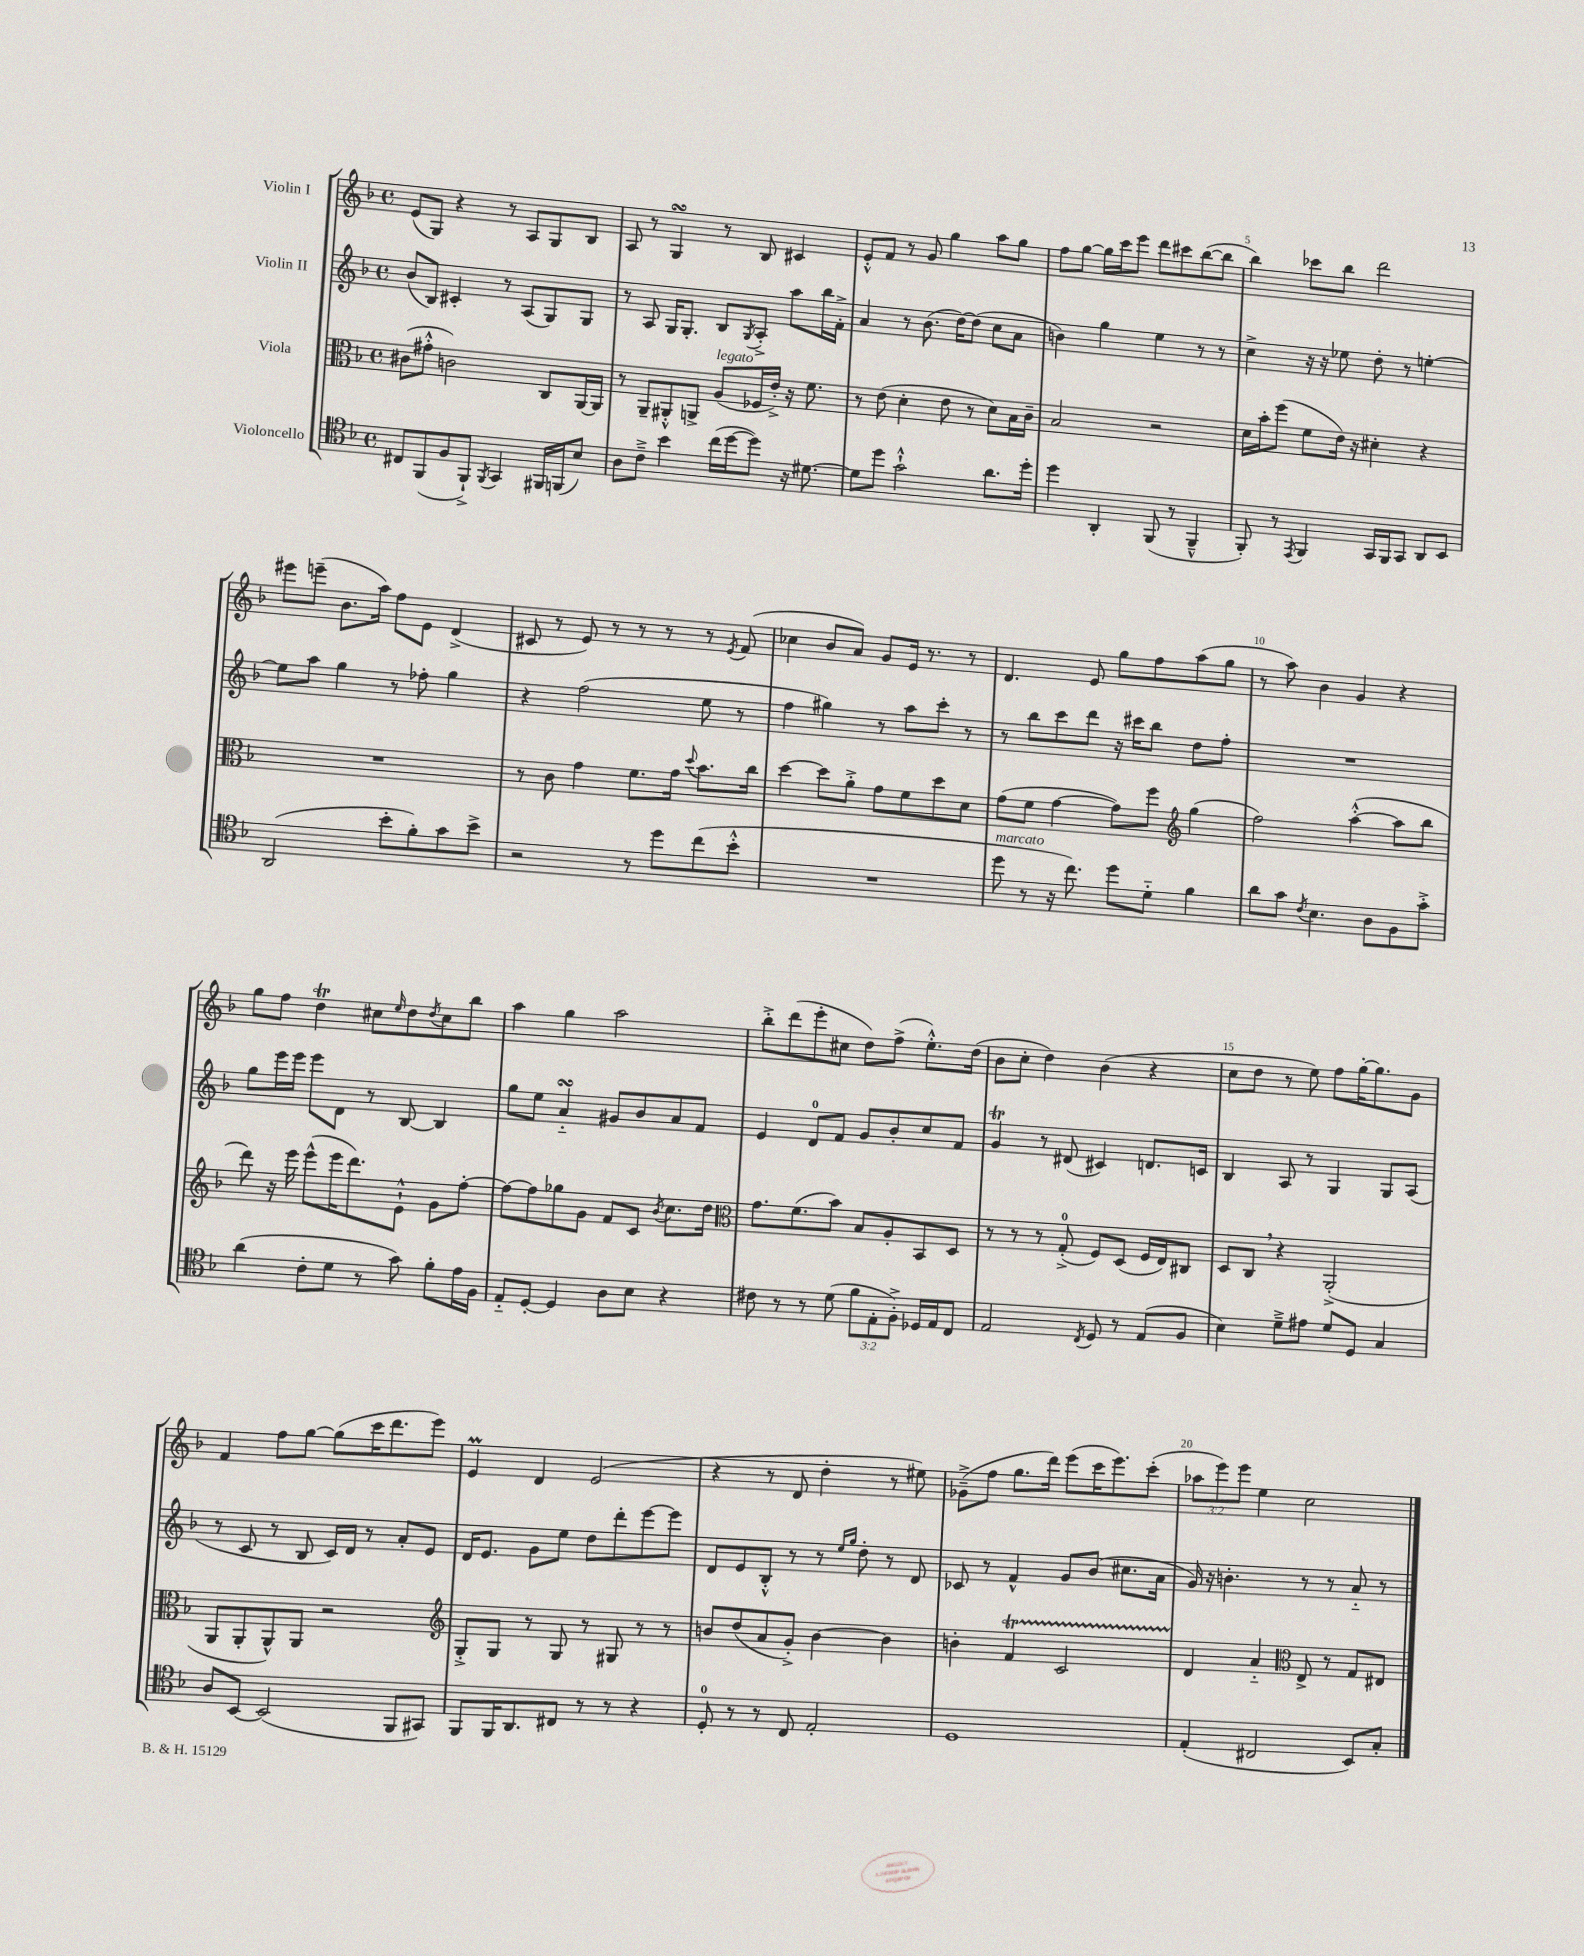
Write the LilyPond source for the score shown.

<<
\new StaffGroup <<
\new Staff = "s0" \with { instrumentName = "Violin I" } {
    \clef treble \key f \major \defaultTimeSignature \time 4/4 \override Staff.TupletNumber.text = #tuplet-number::calc-fraction-text
    e'8( g8) r4 r8 a8 g8 bes8 |
    a8 r8 g4\turn r8 bes8 cis'4 |
    e'8-.-^ f'8 r8 g'8 g''4 a''8 g''8 |
    f''8 g''8~ g''16 c'''16 e'''8 d'''8 cis'''8 bes''8~( bes''8 |
    bes''4) ces'''8 bes''8 d'''2 |
    eis'''8 e'''8--( bes'8. a''16) f''8 e'8 d'4->( |
    cis'8 r8 e'8) r8 r8 r8 r8 \acciaccatura { e'8 } f'8( |
    ces''4 bes'8 a'8) g'8 e'16 r8. r8 |
    d'4. e'8 g''8 f''8 a''8( g''8 |
    r8 a''8) bes'4 g'4 r4 |
    g''8 f''8 d''4\trill cis''8 \grace { e''16 } d''8 \acciaccatura { d''8 } cis''8 bes''8 |
    a''4 g''4 a''2 |
    bes''8-.-> d'''8( e'''8-. cis''8 d''8) f''8->( e''8.-.-^) d''16( |
    bes'8 c''8-. d''4) bes'4( r4 |
    c''8 d''8 r8 e''8) f''8 g''16~-. g''8. g'8 |
    f'4 f''8 g''8~ g''8( c'''16 d'''8. e'''8) |
    e'4\prall d'4 e'2( |
    r4 r8 d'8 d''4-. r8 eis''8) |
    ges'8--->( f''8 g''8. d'''16) e'''8( c'''16 e'''8.) c'''8-.( |
    \tuplet 3/2 { aes''8 e'''8) e'''8 } e''4 c''2 \bar "|." |
}
\new Staff = "s1" \with { instrumentName = "Violin II" } {
    \clef treble \key f \major \defaultTimeSignature \time 4/4
    bes'8( bes8) cis'4-. r8 a8( g8) g8 |
    r8 a8 g16 g8.-. bes8 \acciaccatura { g8 } a8-.-> a''8 bes''16 f'16-.-> |
    a'4 r8 bes'8.( d''16~) d''8( c''8 a'8 |
    b'4) g''4 e''4 r8 r8 |
    c''4-> r16 r16 ees''8 d''8-. r8 e''4~-. |
    e''8 a''8 g''4 r8 fes''8-. g''4 |
    r4 f''2( e''8 r8 |
    f''4 gis''4) r8 a''8 c'''8-. r8 |
    r8 bes''8 c'''8 d'''8 r16 cis'''16 bes''8 d''8 f''8-. |
    R1 |
    g''8 e'''16 e'''16 e'''8 d'8 r8 bes8~ bes4 |
    g''8 e''8 a'4-_\turn gis'8 bes'8 a'8 f'8 |
    e'4 d'8-0 f'8 g'8 bes'8-. c''8 f'8 |
    g'4\trill r8 dis'8( cis'4) d'8. c'16 |
    bes4 a8 r8 g4 g8 a8( |
    r8 c'8 r8 bes8 c'16) d'16 r8 a'8-. e'8 |
    d'16 e'8. g'8 e''8 d''8 d'''8-. e'''8~ e'''8 |
    d'8 e'8 bes8-.-^ r8 r8 \grace { e''16 g''16 } d''8-. r8 d'8 |
    ces'8 r8 f'4-^ g'8 bes'8( cis''8. a'16 |
    g'16) r16 b'4.-. r8 r8 a'8-_ r8 \bar "|." |
}
\new Staff = "s2" \with { instrumentName = "Viola" } {
    \clef alto \key f \major \defaultTimeSignature \time 4/4
    cis'8( gis'8-.-^ c'2) c8 a,16~ a,16 |
    r8 a,8-- ais,8-.-^ a,8-> a8^\markup { \italic "legato" }( fes16 e'16-.->) r16 f'8. |
    r8 e'8( d'4-. e'8 r8 d'8) bes16 c'16-- |
    bes2 r2 |
    d'16 bes'16-. f''8( f'8 e'16) r16 dis'4-. r4 |
    R1 |
    r8 c'8 g'4 f'8. g'16 \appoggiatura { d''8 } bes'8. c''16 |
    d''4~ d''8 a'8-.-> g'8 f'8 d''8 d'8 |
    g'8( f'8 g'4~ g'8) f''8 \clef treble g''4( |
    f''2) a''4~-.-^( a''8 bes''8 |
    d'''8) r16 e'''16 e'''8-^( e'''16 d'''8.) e'8-!-^ g'8 f''8~-. |
    f''8~ f''8 ges''8 g'8 f'8 c'8 \acciaccatura { bes'8 } c''8. d''16 |
    \clef alto g'8. f'8.( bes'8) bes8 a8-. bes,8 d8 |
    r8 r8 r8 g8-0-.->( f8) d8( f16 e16) cis8 |
    d8 c8 \breathe r4 a,2-.->( |
    a,8 a,8-. a,8-^) a,8 r2 |
    \clef treble g8-.-> g8 r8 g8 r8 gis8 r8 r8 |
    b'8 d''8( a'8 g'8-.->) b'4~ b'4 |
    b'4-. f'4\startTrillSpan c'2 |
    d'4\stopTrillSpan a'4-_ \clef alto e8-> r8 g8 eis8 \bar "|." |
}
\new Staff = "s3" \with { instrumentName = "Violoncello" } {
    \clef tenor \key f \major \defaultTimeSignature \time 4/4 \override Staff.TupletNumber.text = #tuplet-number::calc-fraction-text
    cis8 f,8( f8 f,8-!->) \acciaccatura { f,8 } g,4 fis,16 f,16( bes8) |
    a8 c'8---> bes'4 c''16( d''16~ d''8) r16 dis'8.~ |
    dis'8 d''8 g'2-!-^ a'8. d''16-. |
    d''4 a,4-. f,8( r8 f,4---^ |
    f,8-.) r8 \acciaccatura { e,8 } f,4 g,16 f,16 g,8 a,8 bes,8 |
    a,2( bes'8-. f'8-.) g'8 bes'8-> |
    r2 r8 d''8 c''8( bes'8-.-^ |
    R1 |
    d''8^\markup { \italic "marcato" } r8 r16 c''8.) d''8 d'8-_ f'4 |
    a'8 g'8 \acciaccatura { c'8 } bes4. a8 f8 g'8-.-> |
    a'4( c'8-. d'8 r8 g'8) f'8-. e'16 f16 |
    e8-_ d8~-. d4 a8 bes8 r4 |
    cis'8 r8 r8 d'8( \tuplet 3/2 { f'8 e8-. f8-.->) } des16 e16 c8 |
    e2 \acciaccatura { c8 } d8 r8 e8( f8 |
    bes4) d'8---> eis'8 d'8 d8 g4 |
    a8 bes,8~ bes,2( f,8 gis,8) |
    f,8 f,16 a,8. cis8 r8 r8 r4 |
    d8-0-. r8 r8 c8 e2-. |
    d1 |
    e4-.( cis2 bes,8) g8-. \bar "|." |
}
>>
>>
\layout { \context { \Score \override BarNumber.break-visibility = ##(#f #t #t) barNumberVisibility = #(every-nth-bar-number-visible 5) } }
